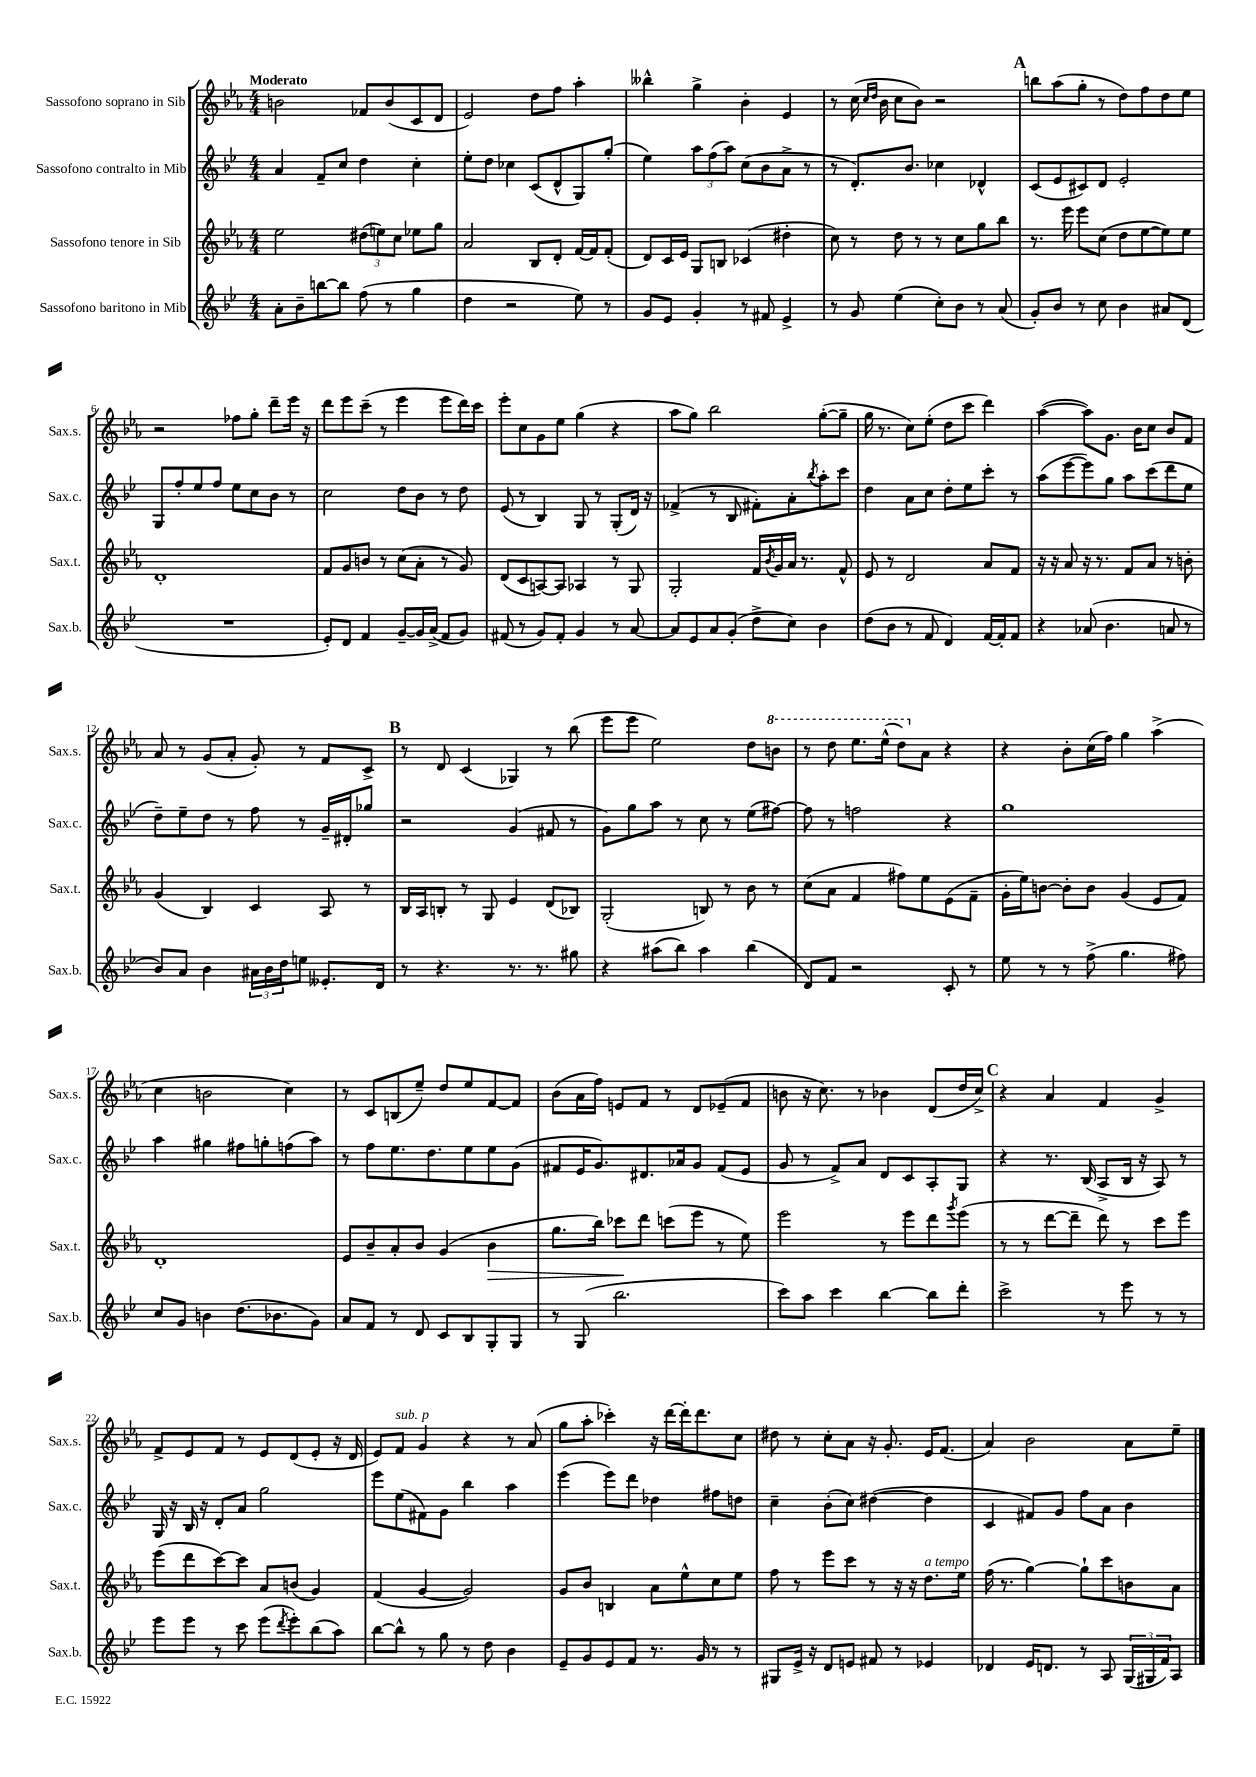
<<
\new StaffGroup <<
\new Staff = "s0" \with { instrumentName = "Sassofono soprano in Sib" shortInstrumentName = "Sax.s." } {
    \clef treble \key ees \major \numericTimeSignature \time 4/4 \tempo "Moderato"
    b'2 fes'8 b'8( c'8 d'8 |
    ees'2) d''8 f''8 aes''4-. |
    beses''4-^ g''4-> bes'4-. ees'4 |
    r8 c''16( \grace { c''16 d''16 } bes'16 c''8 bes'8) r2 |
    \mark \markup { \bold "A" } b''8 aes''8( g''8-. r8 d''8) f''8 d''8 ees''8 |
    r2 fes''8 g''8-. d'''8-- ees'''16 r16 |
    d'''8 ees'''8 c'''8--( r8 ees'''4 ees'''8 d'''16) c'''16 |
    ees'''8-. c''8 g'8 ees''8 g''4( r4 |
    aes''8 g''8) bes''2 g''8~-.( g''8-- |
    g''16 r8. c''8) ees''8-.( d''8 c'''8 d'''4) |
    aes''4~( aes''8) g'8. bes'16 c''8 bes'8 f'8 |
    aes'8 r8 g'8( aes'8-. g'8-.) r8 f'8 c'8-> |
    \mark \markup { \bold "B" } r8 d'8 c'4( ges4) r8 bes''8( |
    ees'''8 ees'''8 ees''2) d''8 \ottava #1 b''8 |
    r8 d'''8 ees'''8. ees'''16-^( d'''8) \ottava #0 aes'8 r4 |
    r4 bes'8-. c''16( f''16) g''4 aes''4->( |
    c''4 b'2 c''4) |
    r8 c'8 b8( ees''8--) d''8 ees''8 f'8~ f'8 |
    bes'8( aes'16 f''16) e'8 f'8 r8 d'8 ees'8--( f'8 |
    b'8 r16 c''8.) r8 bes'4 d'8( d''16 c''16->) |
    \mark \markup { \bold "C" } r4 aes'4 f'4 g'4-> |
    f'8-> ees'8 f'8 r8 ees'8 d'8( ees'8-. r16 d'16 |
    ees'8) f'8^\markup { \italic "sub. p" } g'4 r4 r8 aes'8( |
    g''8 aes''8-. ces'''4-.) r16 d'''16~ d'''16-. d'''8. c''8 |
    dis''8 r8 c''8-. aes'8 r16 g'8.-. ees'16 f'8.( |
    aes'4) bes'2 aes'8 ees''8-- \bar "|." |
}
\new Staff = "s1" \with { instrumentName = "Sassofono contralto in Mib" shortInstrumentName = "Sax.c." } {
    \clef treble \key bes \major \numericTimeSignature \time 4/4
    a'4 f'8-- c''8 d''4 c''4-. |
    ees''8-. d''8 ces''4 c'8( d'8-^ g8) g''8-.( |
    ees''4) \tuplet 3/2 { a''8 f''8( a''8) } c''8( bes'8 a'8-> r8 |
    r8 d'8.-.) bes'8. ces''4 des'4-^ |
    \mark \markup { \bold "A" } c'8( ees'8 cis'8) d'8 ees'2-. |
    g8 f''8-. ees''8 f''8 ees''8 c''8 bes'8 r8 |
    c''2 d''8 bes'8 r8 d''8 |
    ees'8( r8 bes4) g8 r8 g8-.( d'16) r16 |
    fes'4->( r8 bes8 fis'8-.) a'8-. \acciaccatura { bes''8 } a''8-. c'''8 |
    d''4 a'8 c''8 d''8-. ees''8 c'''8-. r8 |
    a''8( ees'''8~ ees'''8) g''8 a''8 c'''8( d'''8 ees''8 |
    d''8--) ees''8-- d''8 r8 f''8 r8 g'16-- dis'16-. ges''8 |
    \mark \markup { \bold "B" } r2 g'4( fis'8 r8 |
    g'8) g''8 a''8 r8 c''8 r8 ees''8( fis''8~) |
    fis''8 r8 f''2 r4 |
    g''1 |
    a''4 gis''4 fis''8 g''8-. f''8( a''8) |
    r8 f''8 ees''8. d''8. ees''8 ees''8 g'8( |
    fis'8 ees'16 g'8.) dis'8. aes'16 g'8 fis'8( ees'8 |
    g'8 r8 f'8->) a'8 d'8 c'8 a8-. g8 |
    \mark \markup { \bold "C" } r4 r8. bes16( a8-> bes16 r16 a8) r8 |
    g16 r16 bes16 r16 d'8-. a'8 g''2 |
    ees'''8 ees''8( fis'8) g'8 bes''4 a''4 |
    ees'''4( ees'''8) d'''8 des''4 fis''8 d''8 |
    c''4-- bes'8-.( c''8) dis''4~( dis''4 |
    c'4 fis'8) g'8 f''8 a'8 bes'4 \bar "|." |
}
\new Staff = "s2" \with { instrumentName = "Sassofono tenore in Sib" shortInstrumentName = "Sax.t." } {
    \clef treble \key ees \major \numericTimeSignature \time 4/4
    ees''2 \tuplet 3/2 { dis''8( e''8) c''8 } ees''8 g''8 |
    aes'2 bes8 d'8-. f'16~ f'16 f'8-.( |
    d'8) c'16 ees'16 g8 b8 ces'4( dis''4-. |
    c''8) r8 d''8 r8 r8 c''8 g''8 bes''8 |
    \mark \markup { \bold "A" } r8. ees'''16 ees'''8 c''8( d''8 ees''8~ ees''8) ees''8 |
    d'1-. |
    f'8 g'8 b'8 r8 c''8( aes'8-. r8 g'8) |
    d'8( c'8 a8~) a8 aes4 r8 g8 |
    g2-. f'16 \acciaccatura { bes'8 } g'16 aes'16 r8. f'8-^ |
    ees'8 r8 d'2 aes'8 f'8 |
    r16 r16 aes'8 r16 r8. f'8 aes'8 r8 b'8-. |
    g'4( bes4) c'4 aes8 r8 |
    \mark \markup { \bold "B" } bes16 aes16 b8-. r8 g8 ees'4 d'8( bes8) |
    g2-.( b8) r8 bes'8 r8 |
    c''8( aes'8 f'4 fis''8) ees''8 ees'8( f'8-- |
    g'16-. ees''16) b'8~ b'8-. b'8 g'4( ees'8 f'8) |
    d'1-. |
    ees'8 bes'8-- aes'8-. bes'8 g'4( bes'4\> |
    g''8. bes''16) ces'''8\! d'''8 c'''8( ees'''8 r8 ees''8) |
    ees'''2 r8 ees'''8 d'''8 \acciaccatura { g'''8 } ees'''8( |
    \mark \markup { \bold "C" } r8 r8 d'''8~ d'''8-- d'''8) r8 c'''8 ees'''8 |
    ees'''8( d'''8 c'''8~) c'''8 aes'8 b'8( g'4) |
    f'4( g'4~ g'2) |
    g'8 bes'8 b4 aes'8 ees''8-^ c''8 ees''8 |
    f''8 r8 ees'''8 c'''8 r8 r16 r16 d''8.^\markup { \italic "a tempo" } ees''16 |
    f''16( r8. g''4~) g''8-! c'''8 b'8 aes'8 \bar "|." |
}
\new Staff = "s3" \with { instrumentName = "Sassofono baritono in Mib" shortInstrumentName = "Sax.b." } {
    \clef treble \key bes \major \numericTimeSignature \time 4/4
    a'8-. bes'8-- b''8~ b''8 f''8( r8 g''4 |
    d''4 r2 ees''8) r8 |
    g'8 ees'8 g'4-. r8 fis'8 ees'4-> |
    r8 g'8 ees''4( c''8-.) bes'8 r8 a'8( |
    \mark \markup { \bold "A" } g'8-.) bes'8 r8 c''8 bes'4 ais'8 d'8( |
    R1 |
    ees'8-.) d'8 f'4 g'8~-- g'16 a'16->( f'8 g'8) |
    fis'8( r8 g'8) fis'8-. g'4 r8 a'8~ |
    a'8 ees'8 a'8 g'8-.( d''8-> c''8) bes'4 |
    d''8( bes'8 r8 f'8 d'4) f'16~ f'16-. f'8 |
    r4 aes'8( bes'4. a'8 r8 |
    bes'8) a'8 bes'4 \tuplet 3/2 { ais'16 bes'16 d''16 } e''8 eeses'8.-. d'16 |
    \mark \markup { \bold "B" } r8 r4. r8. r8. gis''8 |
    r4 ais''8( bes''8) ais''4 bes''4( |
    d'8) f'8 r2 c'8-. r8 |
    ees''8 r8 r8 f''8->( g''4. fis''8) |
    c''8 g'8 b'4 d''8.( bes'8. g'8) |
    a'8 f'8 r8 d'8 c'8 bes8 g8-. g8 |
    r8 g8( bes''2. |
    c'''8) a''8 c'''4 bes''4~ bes''8 d'''8-. |
    \mark \markup { \bold "C" } c'''2-> r8 ees'''8 r8 r8 |
    ees'''8 ees'''8 r8 c'''8 ees'''8( \acciaccatura { d'''8 } ees'''8-.) bes''8( a''8) |
    bes''8~ bes''8-^ r8 g''8 r8 d''8 bes'4 |
    ees'8-- g'8 ees'8 f'8 r8. g'16 r8 r8 |
    gis8 ees'16-> r16 d'8 e'8 fis'8 r8 ees'4 |
    des'4 ees'16 d'8. r8 a8 \tuplet 3/2 { g16( gis16 f'16) } a8 \bar "|." |
}
>>
>>
